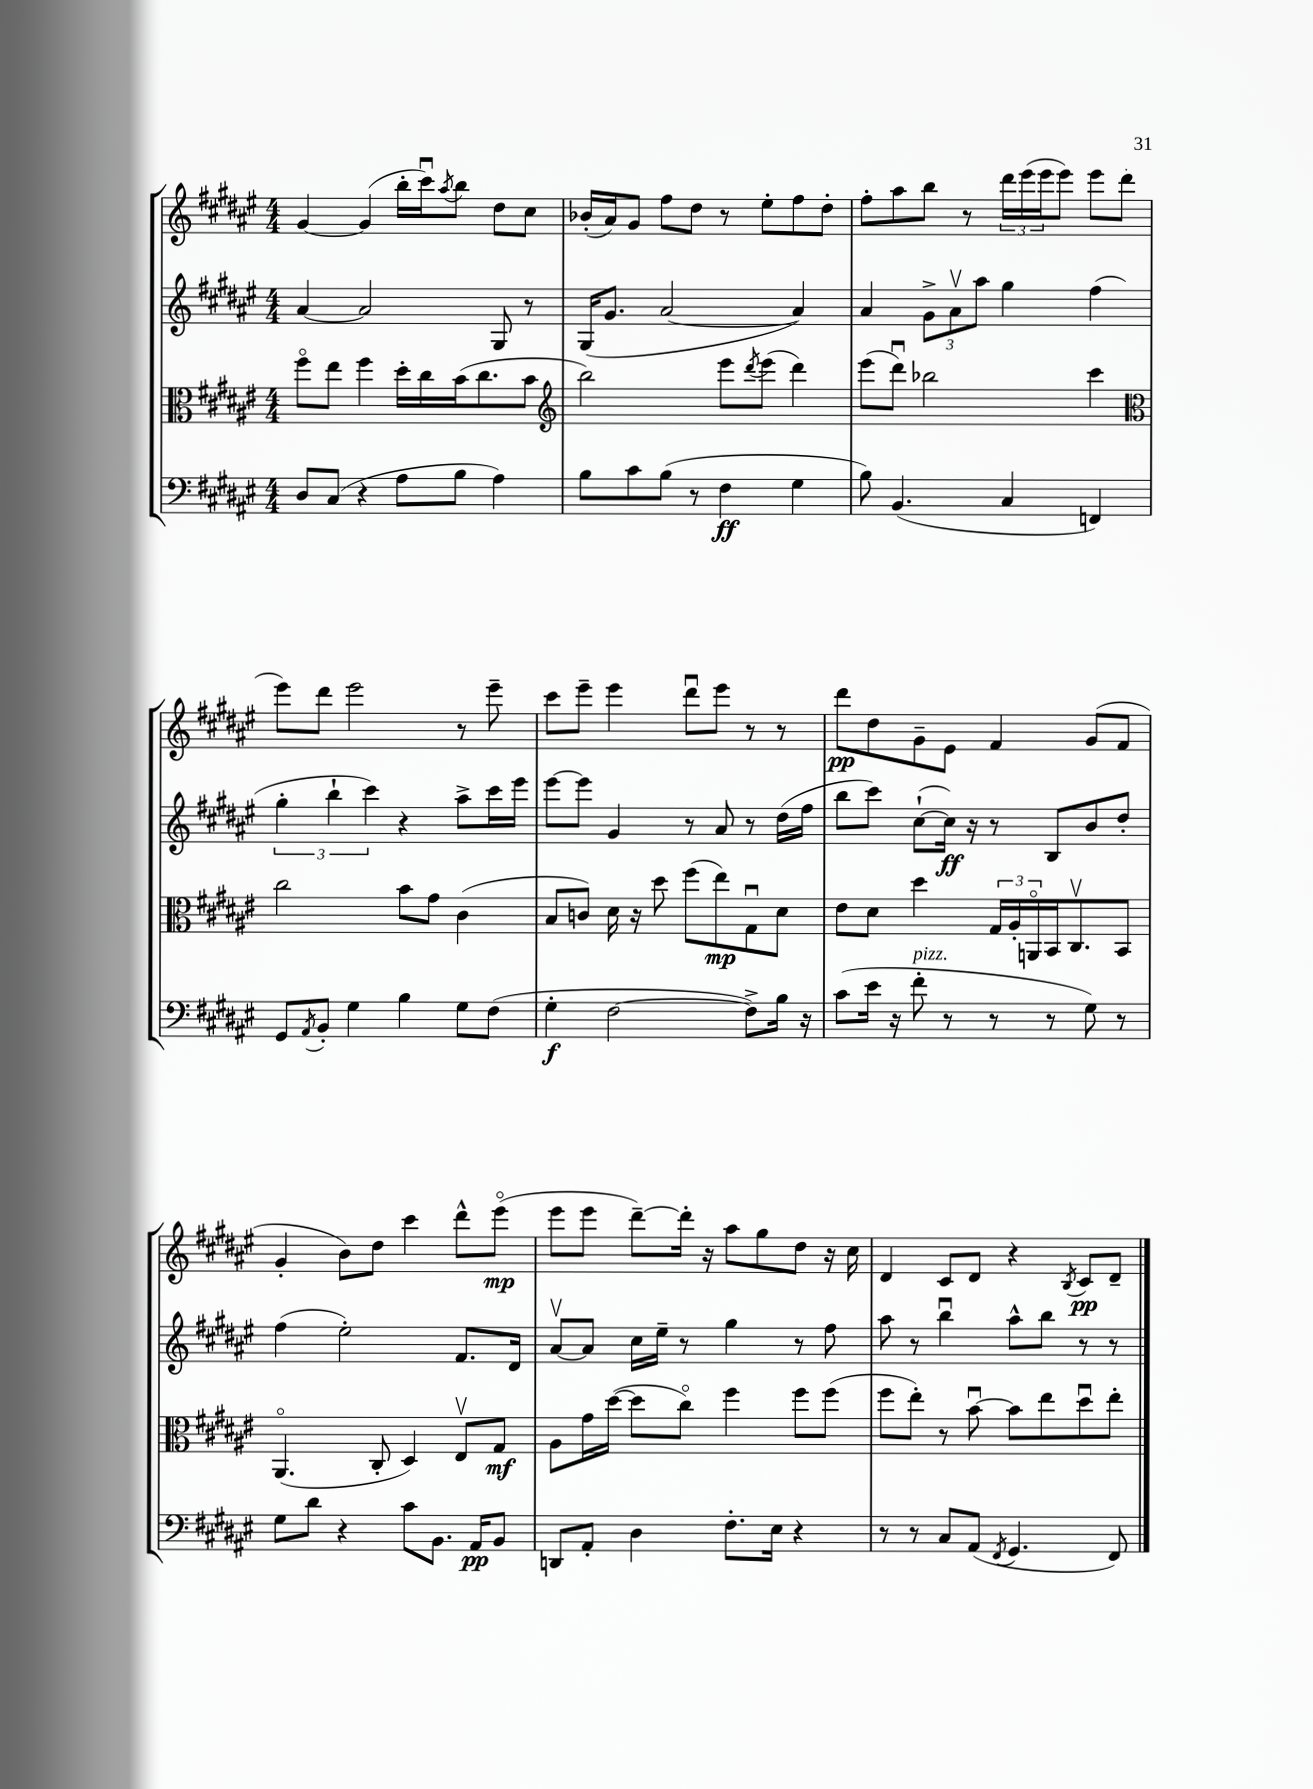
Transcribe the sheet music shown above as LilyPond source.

<<
\new StaffGroup <<
\new Staff = "s0" {
    \clef treble \key fis \major \numericTimeSignature \time 4/4
    gis'4~ gis'4( b''16-. cis'''16\downbow) \acciaccatura { ais''8 } b''8 dis''8 cis''8 |
    bes'16-.( ais'16) gis'8 fis''8 dis''8 r8 eis''8-. fis''8 dis''8-. |
    fis''8-. ais''8 b''8 r8 \tuplet 3/2 { dis'''16 eis'''16( eis'''16 } eis'''8) eis'''8 dis'''8( |
    eis'''8) dis'''8 eis'''2 r8 eis'''8-- |
    cis'''8 eis'''8-- eis'''4 dis'''8\downbow eis'''8 r8 r8 |
    dis'''8\pp dis''8 gis'8-- eis'8 fis'4 gis'8( fis'8 |
    gis'4-. b'8) dis''8 cis'''4 dis'''8-^ eis'''8\flageolet\mp( |
    eis'''8 eis'''8 dis'''8~--) dis'''16-. r16 ais''8 gis''8 dis''8 r16 cis''16 |
    dis'4 cis'8 dis'8 r4 \acciaccatura { b8 } cis'8\pp dis'8-- \bar "|." |
}
\new Staff = "s1" {
    \clef treble \key fis \major \numericTimeSignature \time 4/4
    ais'4~ ais'2 gis8 r8 |
    gis16( gis'8. ais'2~ ais'4) |
    ais'4 \tuplet 3/2 { gis'8-> ais'8\upbow ais''8 } gis''4 fis''4( |
    \tuplet 3/2 { gis''4-. b''4-! cis'''4) } r4 ais''8-> cis'''16 eis'''16 |
    eis'''8~ eis'''8 gis'4 r8 ais'8 r8 dis''16( fis''16 |
    b''8 cis'''8) cis''8~-!( cis''16\ff) r16 r8 b8 b'8 dis''8-. |
    fis''4( eis''2-.) fis'8. dis'16 |
    ais'8~\upbow ais'8 cis''16 eis''16-- r8 gis''4 r8 fis''8 |
    ais''8 r8 b''4\downbow ais''8-^ b''8 r8 r8 \bar "|." |
}
\new Staff = "s2" {
    \clef alto \key fis \major \numericTimeSignature \time 4/4
    fis''8\flageolet eis''8 fis''4 dis''16-. cis''16 b'16( cis''8. b'8 |
    \clef treble b''2) eis'''8 \acciaccatura { dis'''8 } eis'''8( dis'''4) |
    eis'''8( dis'''8\downbow) bes''2 cis'''4 |
    \clef alto cis''2 b'8 gis'8 cis'4( |
    b8 c'8) dis'16 r16 dis''8 fis''8( eis''8\mp) gis8\downbow dis'8 |
    eis'8 dis'8 dis''4 \tuplet 3/2 { gis16 ais16-. a,16\flageolet } b,16 cis8.\upbow b,8 |
    ais,4.\flageolet( cis8-. dis4) eis8\upbow gis8\mf |
    ais8 gis'16 dis''16~( dis''8 cis''8\flageolet) fis''4 fis''8 fis''8( |
    fis''8 eis''8-.) r8 b'8~\downbow b'8 eis''8 dis''8\downbow eis''8-. \bar "|." |
}
\new Staff = "s3" {
    \clef bass \key fis \major \numericTimeSignature \time 4/4
    dis8 cis8( r4 ais8 b8 ais4) |
    b8 cis'8 b8( r8 fis4\ff gis4 |
    b8) b,4.( cis4 f,4) |
    gis,8 \acciaccatura { ais,8 } b,8-. gis4 b4 gis8 fis8( |
    gis4-.\f fis2~ fis8->) b16 r16 |
    cis'8( eis'16 r16 fis'8-.^\markup { \italic "pizz." } r8 r8 r8 gis8) r8 |
    gis8 dis'8 r4 cis'8 b,8. ais,16\pp b,8 |
    d,8 ais,8-. dis4 fis8.-. eis16 r4 |
    r8 r8 cis8 ais,8( \acciaccatura { fis,8 } gis,4. fis,8) \bar "|." |
}
>>
>>
\layout { \context { \Score \remove "Bar_number_engraver" } }
